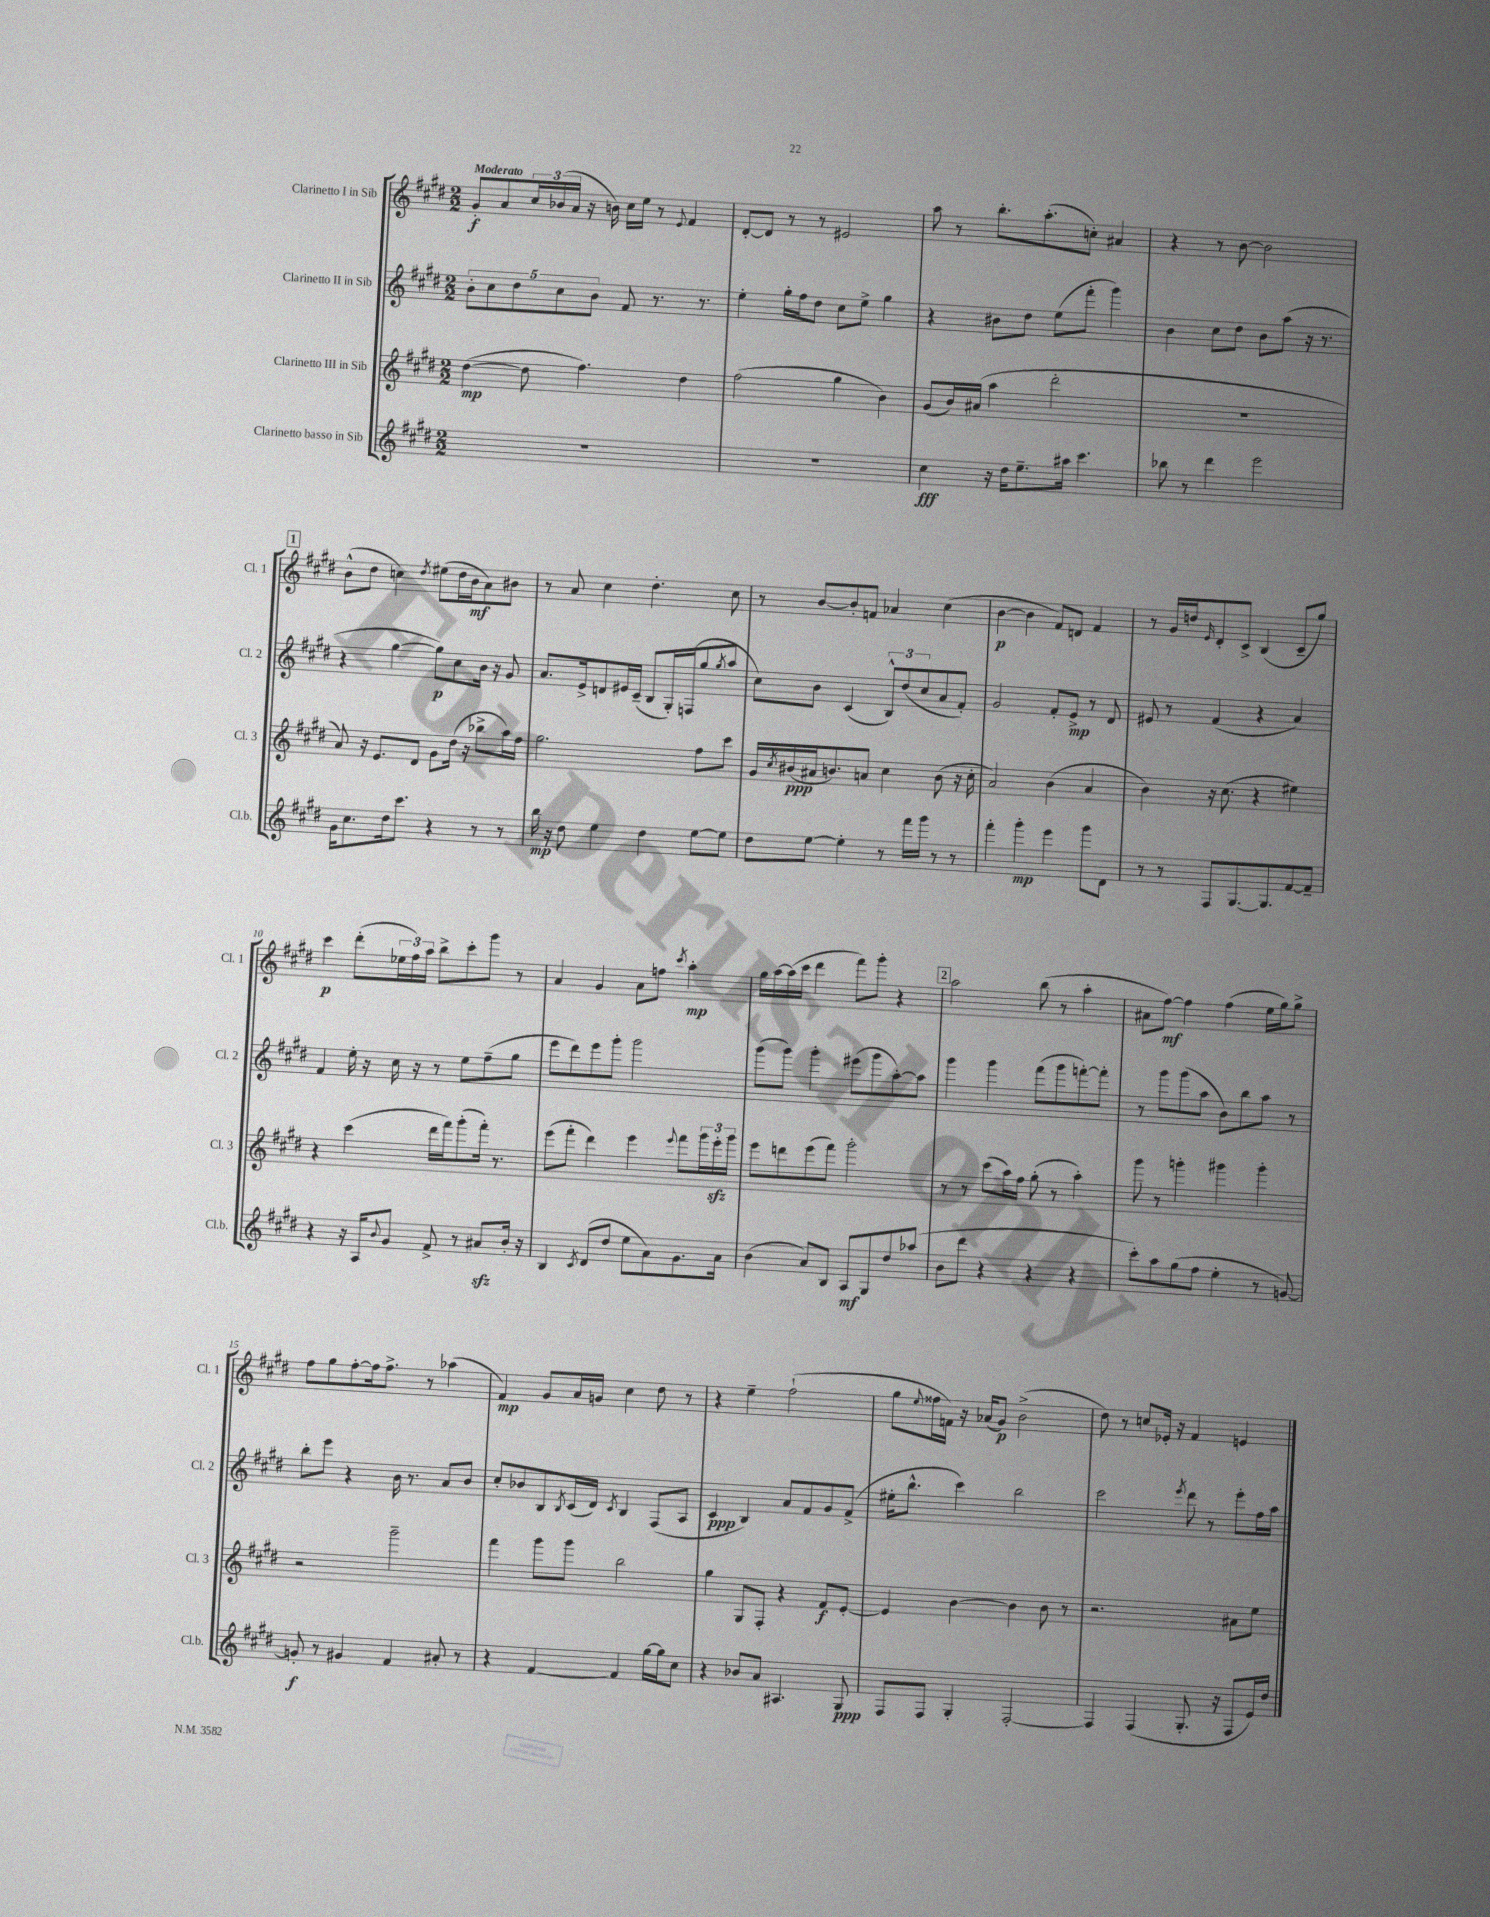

**kern	**kern	**kern	**kern
*staff4	*staff3	*staff2	*staff1
*clefG2	*clefG2	*clefG2	*clefG2
*k[f#c#g#d#]	*k[f#c#g#d#]	*k[f#c#g#d#]	*k[f#c#g#d#]
*M2/2	*M2/2	*M2/2	*M2/2
1r	([4dd#	10b'	8g#'
.	.	10cc#	.
.	.	.	8a
.	.	10dd#	.
.	8dd#]	.	24cc#
.	.	.	(24b-
.	.	10cc#	.
.	.	.	24a
.	4.ff#)	.	16r
.	.	10b	.
.	.	.	16b)
.	.	8f#	16cc#
.	.	.	16ee
.	.	8.r	8r
.	.	.	8qqe
.	4dd#	.	4f#
.	.	8.r	.
=	=	=	=
1r	(2ff#	4ee'	[8d#'
.	.	.	8d#]
.	.	16gg#'	8r
.	.	16ff#	.
.	.	8dd#	8r
.	4gg#	8cc#	2e#
.	.	8ee^	.
.	4b)	4gg#	.
=	=	=	=
4cc#	(8g#	4r	8aa
.	16b)	.	8r
.	(16a#	.	.
16r	4aa	8b#	8.bb'
16dd#	.	.	.
8.ee~	.	8dd#	.
.	.	.	(8.aa'
.	2ddd#'	(8ee	.
16aa#	.	.	.
4.ccc#	.	8fff#'	8cc')
.	.	4ggg#)	4a#
=	=	=	=
8bb-	1r	4b	4r
8r	.	.	.
4ddd#	.	8cc#	8r
.	.	8dd#	[8b
2eee	.	8b	2b]
.	.	(8aa	.
.	.	16r	.
.	.	8.r	.
=	=	=	=
16g#	8a)	4r	(8b^^
8.cc#	.	.	.
.	16r	.	8dd#
.	8.e	.	.
16dd#	.	[4gg#	4cc)
8.ccc#	.	.	.
.	8d#	.	.
.	.	.	8qdd#
4r	8g#	8gg#])	(8ee#
.	(16dd#	8cc#	16dd#
.	16r	.	16b
8r	8bb-^	16b	8a)
.	.	16r	.
8r	16aa)	8g#	8b#
.	16ff#	.	.
=	=	=	=
16bb	2.gg#	8.a	8r
16r	.	.	.
8dd#	.	.	8a
.	.	16e^	.
4ee	.	8d	4cc#
.	.	16e#	.
.	.	(16c#~	.
4dd#	.	8B	4.dd#'
.	.	16G#')	.
.	.	(16F	.
[8ee	8ff#	8gg#	.
.	.	8qgg#	.
8ee]	8ccc#	8aa	8cc#
=	=	=	=
8dd#	16g#	8cc#)	8r
.	8qcc#	.	.
.	(16b#	.	.
[8ee	16a#	8b	[8b
.	8.b)	.	.
4ee']	.	(4c#	8b']
.	8a	.	8f
8r	4cc#	12B^^)	4a-
.	.	(12dd#	.
16fff#	.	.	.
.	.	12cc#	.
16ggg#	.	.	.
8r	(8b	8a	(4cc#
8r	16r	8f#')	.
.	16cc#'	.	.
=	=	=	=
4fff#'	2a)	2g#	[4b
4ggg#'	.	.	4b]
4eee	(4b	8f#'	8f#)
.	.	8e^	8d
8ggg#	4a	8r	4f#
8d#	.	8d#	.
=	=	=	=
8r	4b)	8e#	8r
8r	.	8r	16g#
.	.	.	16dd
.	.	.	16qqe
8F#	16r	(4f#	8d#'
.	(8.cc#	.	.
[8.G#	.	.	8c#^
.	4r	4r	(4B
8.G#]	.	.	.
[8f#	4ee#)	4a)	8c#~
8f#~]	.	.	8gg#)
=	=	=	=
4r	4r	4f#	4ccc#
16r	(4ccc#	16ee'	(8ddd#'
16A	.	16r	.
8qqb	.	.	.
8g#	.	16cc#	24ee-
.	.	.	24ff#)
.	.	16r	.
.	.	.	24aa
8f#^	16ddd#	8r	8bb^
.	16fff#)	.	.
8r	(8ggg#'	8ee	8ccc#'
8a#	16fff#')	(8ff#~	8ggg#
.	8.r	.	.
16b'	.	8gg#	8r
16r	.	.	.
=	=	=	=
4B	(8eee	8eee	4a
.	8fff#'	8ddd#)	.
8qc#	.	.	.
(8d#	4ddd#)	8eee	4g#
8dd#	.	8ggg#'	.
8ee	4eee	2ggg#	8a
8a)	.	.	8ff
.	8qqeee	.	8qccc#
8.g#	8fff#	.	4aa'
.	24ggg#	.	.
.	24eee'	.	.
16a	.	.	.
.	24ggg#	.	.
=	=	=	=
(4b	8eee	(8ggg#	16gg#
.	.	.	[16aa
.	8ddd	8ggg#)	(16aa]
.	.	.	16ccc#
8a)	(8eee	4ggg#'	4ddd#
8B	8fff#)	.	.
8A	2ggg#'	(8eee#	8fff#)
8G#	.	8ggg#	8ggg#'
8dd#	.	[8aa')	4r
(8aa-	.	8aa]	.
=	=	=	=
8b	8r	4ggg#	2aa
8ddd#	8r	.	.
4r	(8ccc#	4ggg#	.
.	16aa)	.	.
.	16ff#	.	.
4r	(8gg#'	(8fff#	(8bb
.	8r	8ggg#	8r
4r	4aa')	[8fff')	4aa'
.	.	8fff']	.
=	=	=	=
8ccc#')	8ggg#	8r	8a#
8aa	8r	8ggg#	[8ff#)
(8gg#	4ggg'	(8ggg#	4ff#]
8ff#	.	8aa	.
4ee'	4ggg#	8b)	(4ff#
.	.	8bb	.
8r	4ggg#'	8aa	16ee
.	.	.	16gg#)
[8g)	.	8r	8gg#^
=	=	=	=
8g']	2r	8bb'	8ff#
8r	.	8eee	8gg#
4g#	.	4r	[8ff#'
.	.	.	16ff#]
.	.	.	8.ff#^
4f#	2ggg#~	16b	.
.	.	8.r	.
.	.	.	8r
8a#'	.	8a	(4aa-
8r	.	8b	.
=	=	=	=
4r	4fff#	8cc#'	4f#)
.	.	8b-	.
[4f#	8ggg#	8B	8g#
.	.	8qB	.
.	8ggg#	(16c#	16a
.	.	16d#)	16g
.	.	8qc#	.
4f#]	2bb	4B	4cc#
[16gg#	.	(8F#	8dd#
16gg#]	.	.	.
8cc#	.	8A	8r
=	=	=	=
4r	4gg#	4c#	4r
8b-	8G#	4B)	4ee~
8a	8F#'	.	.
4.A#	4r	8a	(2ff#`
.	.	8f#	.
.	8f#	8g#	.
8G#	[8e'	(8f#^	.
=	=	=	=
8F#	4e]	16ee#'	8gg#
.	.	8.bb^^	.
.	.	.	8qqee
8F#	.	.	16ff##
.	.	.	16f)
4G#'	[4b	4ccc#)	16r
.	.	.	(16a-
.	.	.	8g#)
[2F#'	4b]	2bb	(2b^
.	8b	.	.
.	8r	.	.
=	=	=	=
4F#]	2.r	2ccc#	8dd#)
.	.	.	8r
(4F#	.	.	8cc
.	.	.	16e-'
.	.	.	16r
.	.	8qeee	.
8.G#'	.	8ddd#	4f#
.	.	8r	.
16r	.	.	.
8F#	8a#	8eee'	4e
16e)	8ee	16ff#	.
16dd#	.	16aa	.
==	==	==	==
*-	*-	*-	*-
